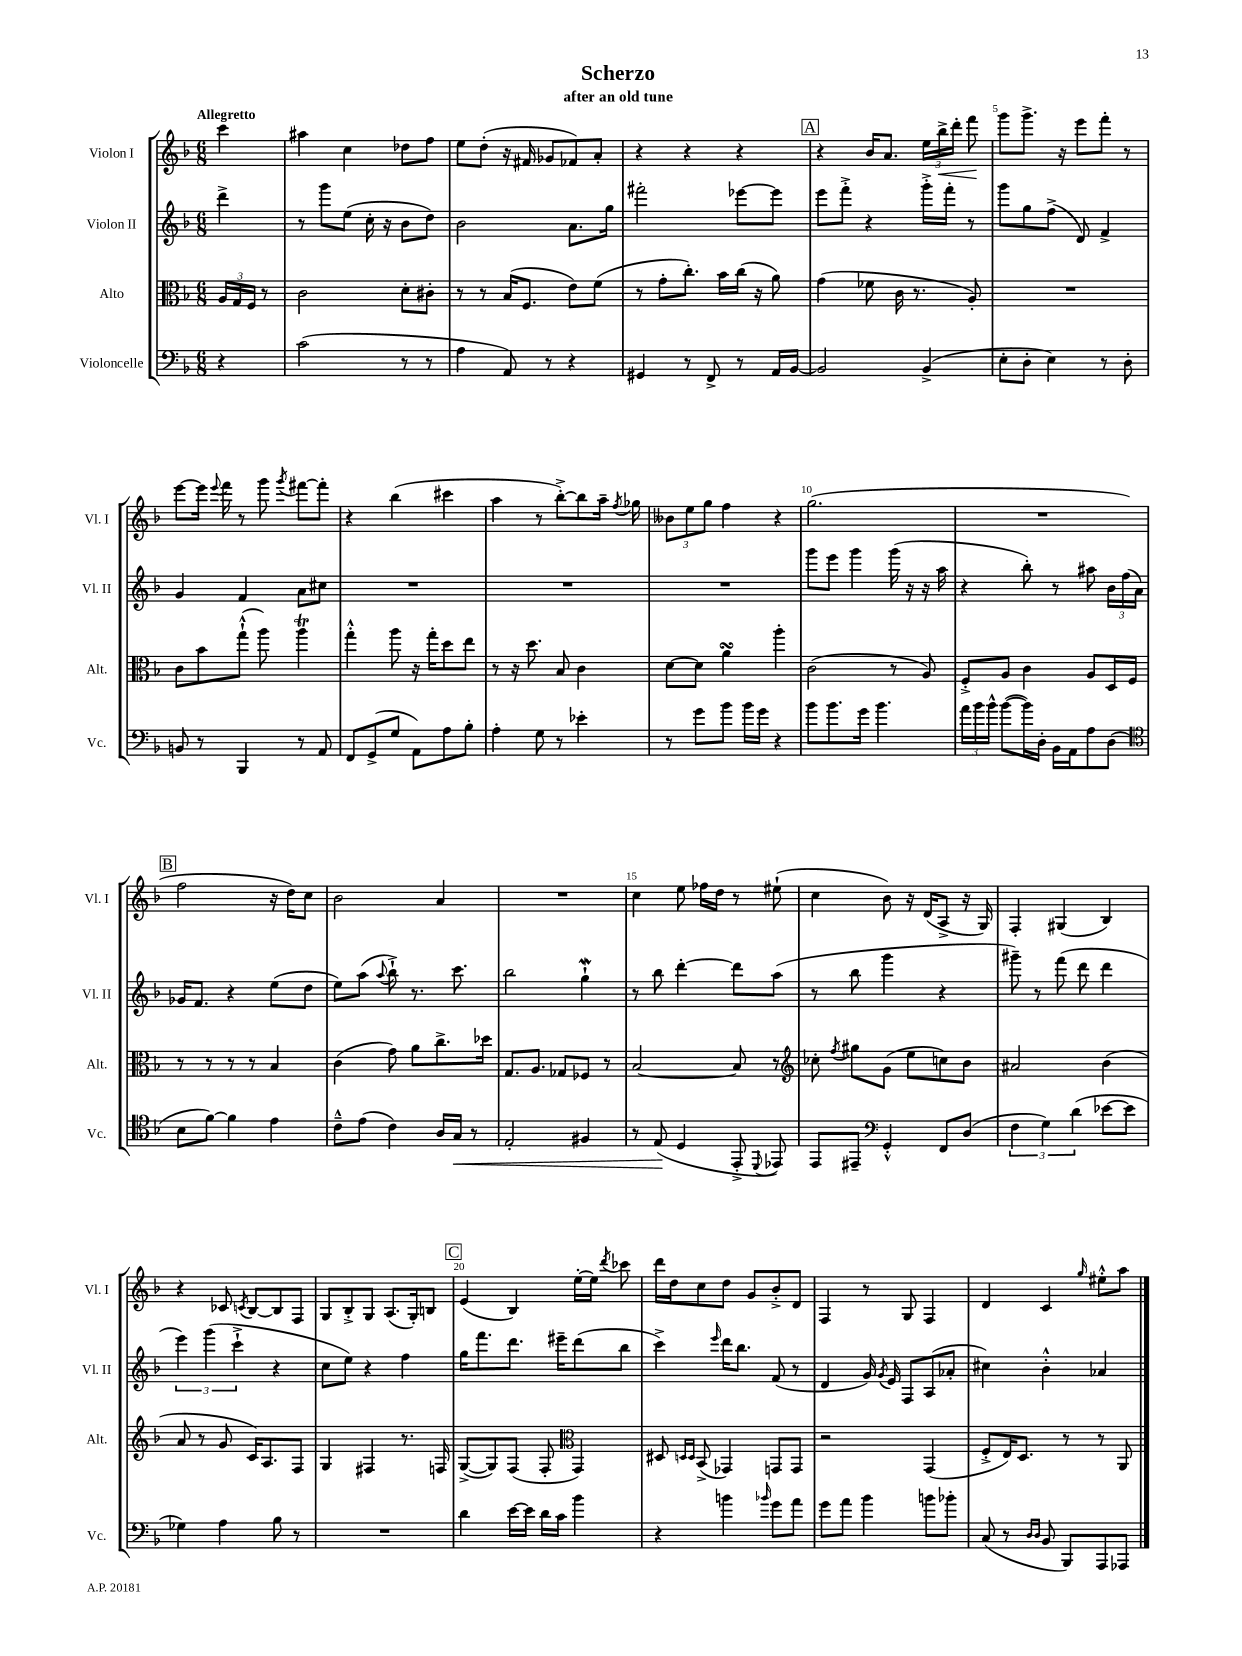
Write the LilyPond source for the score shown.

\header { title = "Scherzo" subtitle = "after an old tune" }
<<
\new StaffGroup <<
\new Staff = "s0" \with { instrumentName = "Violon I" shortInstrumentName = "Vl. I" } {
    \clef treble \key f \major \numericTimeSignature \time 6/8 \partial 4 \tempo "Allegretto"
    \autoBeamOff c'''4 |
    ais''4 c''4 des''8[ f''8] |
    e''8[ d''8]-.( r16 fis'16 ges'8[ fes'8) a'8]-. |
    r4 r4 r4 |
    \mark \markup { \box "A" } r4 bes'16[ a'8.] \tuplet 3/2 { e''16[ bes''16->\< d'''16]-. } f'''8\! |
    g'''8[ g'''8.]-> r16 e'''8[ f'''8]-. r8 |
    e'''8[~ e'''16] \appoggiatura { e'''8 } f'''16 r8 g'''8 \acciaccatura { g'''8 } fis'''8[~ fis'''8]-. |
    r4 bes''4( cis'''4 |
    a''4 r8 bes''8[~-.->) bes''8 a''16]-- \acciaccatura { f''8 } ges''16 |
    \tuplet 3/2 { beses'8[ e''8 g''8] } f''4 r4 |
    g''2.( |
    R2. |
    \mark \markup { \box "B" } f''2 r16 d''16[) c''8] |
    bes'2 a'4 |
    R2. |
    c''4 e''8 fes''16[ d''16] r8 eis''8-!( |
    c''4 bes'8) r16 d'16[( a8]-> r16 g16) |
    f4-. gis4( bes4) |
    r4 ces'8 \acciaccatura { c'8 } bes8[~ bes8 f8] |
    g8[ bes8-.-> g8] a8.[( g16-.) b8] |
    \mark \markup { \box "C" } e'4( bes4) e''16[~-. e''16] \acciaccatura { d'''8 } ces'''8 |
    d'''16[ d''16 c''8 d''8] g'8[ bes'8-.-> d'8] |
    f4 r8 g8 f4 |
    d'4 c'4 \grace { g''16 } eis''8[-.-^ a''8] \bar "|." |
}
\new Staff = "s1" \with { instrumentName = "Violon II" shortInstrumentName = "Vl. II" } {
    \clef treble \key f \major \numericTimeSignature \time 6/8 \partial 4
    \autoBeamOff d'''4-> |
    r8 g'''8[ e''8]( c''16-. r16 bes'8[ d''8]) |
    bes'2 a'8.[ g''16] |
    fis'''2-. ees'''8[~ ees'''8] |
    \mark \markup { \box "A" } e'''8[ f'''8]-.-> r4 g'''16[-.-> f'''16]-. r8 |
    g'''8[ g''8 f''8]->( d'8) f'4-> |
    g'4 f'4 a'8[ cis''8] |
    R2. |
    R2. |
    R2. |
    g'''8[ e'''8] g'''4 g'''16( r16 r16 a''16 |
    r4 bes''8-.) r8 ais''8 \tuplet 3/2 { bes'16[ f''16( a'16]) } |
    \mark \markup { \box "B" } ges'16[ f'8.] r4 e''8[( d''8] |
    e''8[) a''8]( \appoggiatura { a''8 } bes''8-!->) r8. c'''8. |
    bes''2 g''4-!\mordent |
    r8 bes''8 d'''4~-. d'''8[ a''8]( |
    r8 bes''8 g'''4 r4 |
    gis'''8--) r8 f'''8( d'''8 d'''4 |
    \tuplet 3/2 { e'''4) g'''4( c'''4-!-> } r4 |
    c''8[ e''8]) r4 f''4 |
    \mark \markup { \box "C" } g''16[ f'''8. d'''8.] eis'''16[-- d'''8( bes''8] |
    c'''4->) \grace { e'''16 } d'''16[ bes''8.] f'8( r8 |
    d'4 g'16) \acciaccatura { g'8 } e'16 f8[ a8( aes'8]-. |
    cis''4) bes'4-.-^ aes'4 \bar "|." |
}
\new Staff = "s2" \with { instrumentName = "Alto" shortInstrumentName = "Alt." } {
    \clef alto \key f \major \numericTimeSignature \time 6/8 \partial 4
    \autoBeamOff \tuplet 3/2 { a16[ g16 f16] } r8 |
    c'2 d'8[-. cis'8]-. |
    r8 r8 bes16[( f8.] e'8[) f'8]( |
    r8 g'8[-. c''8.]-.) bes'16[ c''16]( r16 a'8) |
    \mark \markup { \box "A" } g'4( fes'8 c'16 r8. a8-.) |
    R2. |
    c'8[ bes'8 g''8]-!-^( a''8) a''4\trill |
    g''4-.-^ a''8 r16 g''16[-. d''8 e''8] |
    r8 r16 d''8. bes8 c'4 |
    d'8[~ d'8] a'4\turn a''4-. |
    c'2( r8 a8) |
    f8[-.-> a8] c'4 a8[ d16 f16] |
    \mark \markup { \box "B" } r8 r8 r8 r8 bes4 |
    c'4( g'8) a'8[ c''8.-> des''16] |
    g8.[ a8.] ges8[ fes8] r8 |
    bes2~ bes8 r8 |
    \clef treble ces''8-. \acciaccatura { f''8 } gis''8[ g'8]( e''8[ c''8) bes'8] |
    ais'2 bes'4( |
    a'8 r8 g'8 c'16[) a8. f8] |
    g4 fis4 r8. f16 |
    \mark \markup { \box "C" } g8[~->( g8) f8]( f8-. \clef alto g,4) |
    dis8 \grace { d16[ d16] } bes,8->( ges,4) g,8[ g,8] |
    r2 g,4( |
    f8[-.-> e16) d8.] r8 r8 a,8 \bar "|." |
}
\new Staff = "s3" \with { instrumentName = "Violoncelle" shortInstrumentName = "Vc." } {
    \clef bass \key f \major \numericTimeSignature \time 6/8 \partial 4
    \autoBeamOff r4 |
    c'2( r8 r8 |
    a4 a,8) r8 r4 |
    gis,4 r8 f,8-> r8 a,16[ bes,16]~ |
    \mark \markup { \box "A" } bes,2 bes,4->( |
    e8[-. d8]-. e4) r8 d8-. |
    b,8 r8 bes,,4 r8 a,8 |
    f,8[ g,8->( g8] a,8[) a8 bes8]-. |
    a4-. g8 r8 ees'4-. |
    r8 g'8[ bes'8] bes'16[ g'16] r4 |
    bes'8[ bes'8. g'16] bes'4. |
    \tuplet 3/2 { a'16[ bes'16 bes'16]-^ } bes'8[~( bes'16) d16]-. bes,16[ a,16 a8 d8]( |
    \mark \markup { \box "B" } \clef tenor bes8[ f'8]~) f'4 e'4 |
    c'8[---^ e'8]( c'4) a16[ g16]\< r8 |
    e2-. fis4 |
    r8 e8\!( d4 e,8-.-> \appoggiatura { d,8 } ees,8) |
    e,8[ eis,8]-- \clef bass g,4-.-^ f,8[ d8]( |
    \tuplet 3/2 { f4 g4) d'4( } ees'8[~ ees'8] |
    ges4) a4 bes8 r8 |
    R2. |
    \mark \markup { \box "C" } d'4 e'16[~ e'16] d'16[ c'16] bes'4 |
    r4 b'4 \grace { bes'16 } g'8[ a'8] |
    g'8[ a'8] bes'4 b'8[ bes'8]-. |
    c8( r8 \grace { d16[ d16] } bes,8 bes,,8[) a,,8 aes,,8] \bar "|." |
}
>>
>>
\layout { \context { \Score \override BarNumber.break-visibility = ##(#f #t #t) barNumberVisibility = #(every-nth-bar-number-visible 5) } }
